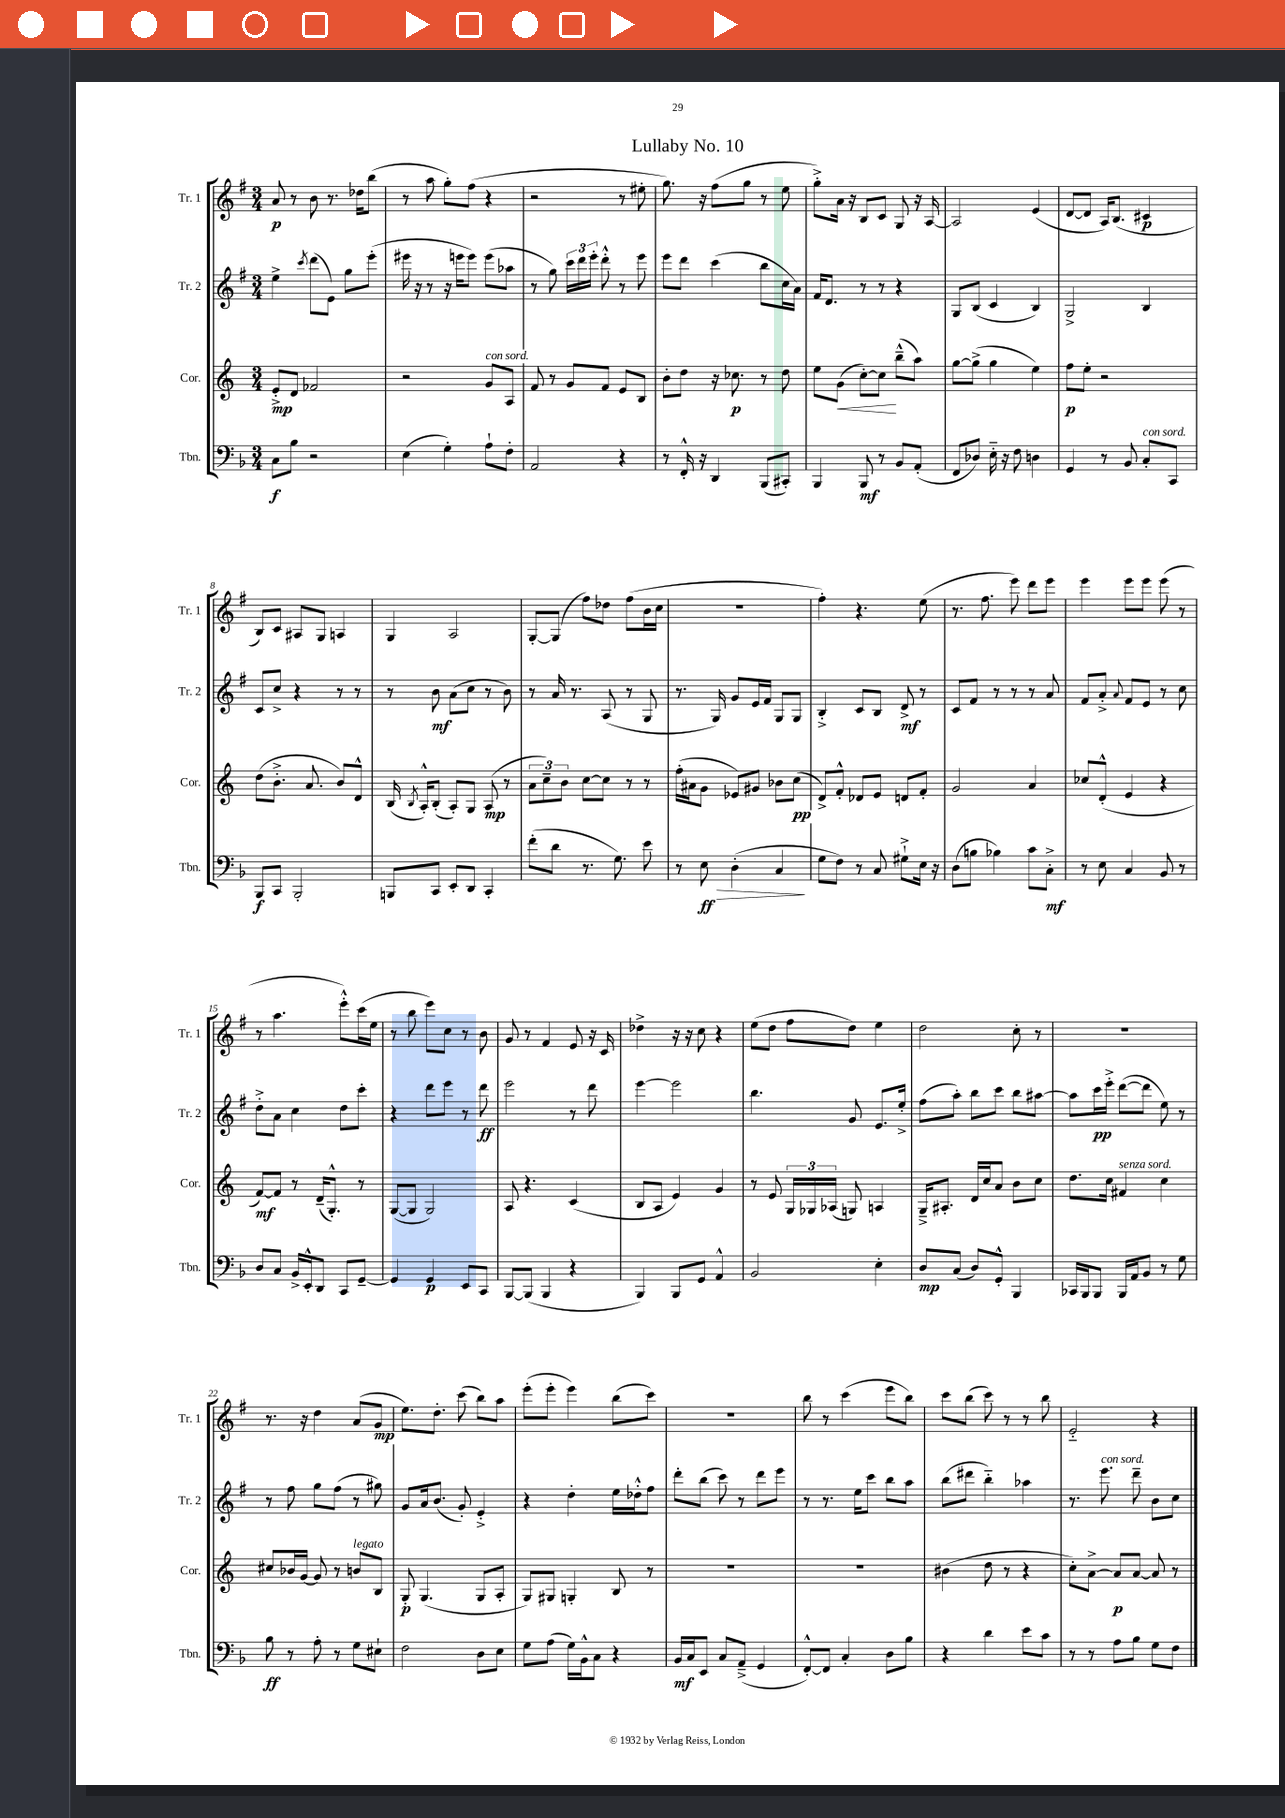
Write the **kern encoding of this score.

**kern	**kern	**kern	**kern
*staff4	*staff3	*staff2	*staff1
*clefF4	*clefG2	*clefG2	*clefG2
*k[b-]	*k[]	*k[f#]	*k[f#]
*M3/4	*M3/4	*M3/4	*M3/4
8C\L	8e'^/L	4ee^\	8a/
8B-\J	8d/J	.	8r
.	.	8qccc/	.
2r	2f-/	(8ddd\L	8b\
.	.	8e\J)	8.r
.	.	8gg\L	.
.	.	.	16dd-\LK
.	.	(8eee'\J	(8bb\J
=	=	=	=
(4E\	2r	16eee#\	8r
.	.	16r	.
.	.	8r	8aa\
4G'\)	.	16r	8gg'\L)
.	.	16eee\LK	.
.	.	8eee\J)	(8ff#\J
8A`\L	8g/L	(8eee\L	4r
8F'\J	8A/J	8aa-\J	.
=	=	=	=
2AA/	8f/	8r	2r
.	8r	8gg\)	.
.	8g/L	24ccc\LL	.
.	.	24ddd\	.
.	.	24eee'\JJ	.
.	8f/J	8ddd'^^\	.
4r	8e/L	8r	8r
.	8B/J	8eee\	8ee#'\
=	=	=	=
8r	8b'\L	8eee\L	8.gg\)
16FF'^^/	8dd\J	8ddd\J	.
16r	.	.	16r
4DD/	16r	(4ccc\	(8ff#\L
.	8.cc-\	.	.
.	.	.	8gg\J
(8BBB-/L	8r	8bb\L	8r
8CC#'/J)	8dd\	16cc\L	8ee\
.	.	16a\JJ)	.
=	=	=	=
4BBB-/	8ee\L	16f#/LK	8gg'^\L)
.	.	8.d/J	.
.	(8g\J	.	16a\Jk
.	.	.	16r
8BBB-/	[8cc'\L)	8r	8B/L
8r	8cc\]J	8r	8c/J
8BB-/L	(8bb~^^\L	4r	8G/
(8AA'/J	8aa\J)	.	16r
.	.	.	[16A/
=	=	=	=
8FF/L	[8gg\L	8G/L	2A/]
8D-/J)	(8gg^\]J	(8B/J	.
16E'~\	4gg\	4c/	.
16r	.	.	.
8F\	.	.	.
4D\	4ee\)	4B/)	(4e/
=	=	=	=
4GG/	8ff\L	2G^/	[8d/L
.	8ee'\J	.	8d/]J
8r	2r	.	16A/LK)
.	.	.	(8.B/J
8BB-/	.	.	.
8C'/L	.	4B/	4c#/
8CC/J	.	.	.
=	=	=	=
8BBB-/L	(8dd\L	8c/L	8B/L)
8CC/J	8.b'^\J	8cc^/J	8c/J
2BBB-'/	.	4r	8A#/L
.	8.a/	.	.
.	.	.	8G/J
.	8b/L)	8r	4A/
.	8d^^/J	8r	.
=	=	=	=
8BBB/L	(16B/	8r	4G/
.	8qB/	.	.
.	16A'^^/LK)	.	.
8CC/J	(8B'/J	8b\	.
8EE'/L	8A'/L)	(8a\L	2A/
8DD/J	8G/J	8cc\J	.
4CC'/	(8A/	8r	.
.	8r	8b\)	.
=	=	=	=
(8f'\L	12a\L	8r	[8G'/L
.	12cc~\)	.	.
8d\J	.	16a/	(8G/]J
.	12b\J	.	.
.	.	8.r	.
8.r	[8cc\L	.	8ff#\L)
.	8cc\]J	(8A/	8dd-\J
8.G\)	.	.	.
.	8r	8r	(8ff#\L
8e\	8r	8G/	16b\L
.	.	.	16cc\JJ
=	=	=	=
8r	(16ff'\LL	8.r	2.r
.	16a#\J	.	.
8E\	8g\J	.	.
.	.	16G/)	.
(4D'\	8e-/L)	8g/L	.
.	8g#/J	16e/L	.
.	.	16f#/JJ	.
4C/	8b-\L	8G/L	.
.	(8cc\J	8G/J	.
=	=	=	=
8G\L	8d^/L)	4B'^/	4ff#'\)
8F\J)	8f'^^/J	.	.
8r	8d-/L	8c/L	4.r
8C/	8e/J	8B/J	.
8G#`^\L	8d/L	8d^/	.
16E\Jk	8f'/J	8r	(8ee\
16r	.	.	.
=	=	=	=
(8D\L	2g/	8c/L	8.r
8B\J	.	8f#/J	.
.	.	.	8.ff#\
4B-\)	.	8r	.
.	.	8r	8eee\)
8c\L	4a/	8r	8ddd\L
8C'^\J	.	8a/	8eee\J
=	=	=	=
8r	8cc-/L	8f#/L	4eee\
8E\	(8d'^^/J	8a'^/J	.
.	.	8qqa/	.
4C/	4e/	8f#/L	8eee\L
.	.	8e/J	8eee\J
8BB-/	4r	8r	(8eee\
8r	.	8cc\	8r
=	=	=	=
8D/L	[8f/L)	8dd'^\L	8r
8C/J	8f/]J	8a\J	4.aa\
16BB-^/LL	8r	4cc\	.
16EE'^^/J	.	.	.
8DD/J	(16d~/LK	.	.
.	8.G'^^/J)	.	.
8CC/L	.	8dd\L	8eee'^^\L)
[8GG~/J	8r	8ccc'\J	(16ccc\L
.	.	.	16ee\JJ
=	=	=	=
4GG/]	([8G/L	4r	8r
.	8G/]J	.	8bb\
4GG/	2G/)	8ddd\L	8eee\L)
.	.	8eee\J	8cc\J
8EE/L	.	8r	8r
8CC/J	.	8ddd\	8b\
=	=	=	=
[8BBB-/L	8A/	2eee\	8g/
(8BBB-/]J	4.r	.	8r
4BBB-/	.	.	4f#/
4r	(4c/	8r	8e/
.	.	8ddd\	16r
.	.	.	16c/
=	=	=	=
4BBB-/)	8B/L	[4eee\	4dd-^\
.	8A/J	.	.
8BBB-/L	4e/)	2eee\]	16r
.	.	.	16r
8GG/J	.	.	8cc\
4AA^^/	4g/	.	4r
=	=	=	=
2BB-/	8r	4.bb\	(8ee\L
.	8e/	.	8dd\J
.	24G/LL	.	8ff#\L
.	24G-/	.	.
.	(24A-/JJ	.	.
.	8G/)	8g/	8dd\J)
4E'\	4A/	8.e/L	4ee\
.	.	16ee'^/Jk	.
=	=	=	=
8D/L	16G~^/LK	(8ff#\L	2dd\
.	8.A#'/J	.	.
(8C/J	.	8aa'\J)	.
8D/L)	16d/LL	8bb\L	.
.	16cc/J	.	.
8GG'^^/J	8a/J	8ccc\J	.
4BBB-/	8b\L	8bb\L	8cc'\
.	8cc\J	[8aa#\J	8r
=	=	=	=
16CC-/LL	8.dd\L	8aa#\]L	2.r
16BBB-/J	.	.	.
8BBB-/J	.	16ccc\L	.
.	16cc\Jk	16eee'^\JJ	.
16BBB-/LL	4f#/	([8ddd\L	.
16AA/J	.	.	.
8BB-/J	.	8ddd\]J	.
8r	4cc\	8ee\)	.
8G\	.	8r	.
=	=	=	=
8B-\	8cc#/L	8r	8.r
8r	16b-/L	8ff#\	.
.	[16g/JJ	.	16r
8A'\	8g/]	8gg\L	4dd\
8r	8r	(8ff#\J	.
8G\L	8b/L	8r	(8a/L
8E#`\J	8B/J	8gg#\)	8g/J
=	=	=	=
2F\	8G'/	8g/L	8.ee\L)
.	(4.G/	16a/k	.
.	.	(8.b/J	8.dd'\J
.	.	8g'/)	(8ccc\
8D\L	8G/L	4e'^/	8bb\L)
8E\J	8A'/J	.	8aa\J
=	=	=	=
8G\L	8G/L)	4r	(8eee'\L
(8A\J	8G#/J	.	8eee'\J
16G\LL)	4G'/	4dd'\	4eee\)
16BB-^^\J	.	.	.
8C\J	.	.	.
4r	8B/	16ee\LL	(8bb\L
.	.	16dd-'^^\J	.
.	8r	8ff#\J	8ccc\J)
=	=	=	=
16BB-/LL	2.r	8ddd'\L	2.r
16C/J	.	.	.
8EE/J	.	(8bb\J	.
8C/L	.	8ccc\)	.
(8AA~^/J	.	8r	.
4GG/	.	8ddd\L	.
.	.	8eee\J	.
=	=	=	=
[8FF'^^/L)	2.r	8r	8bb\
8FF/]J	.	8.r	8r
4C'/	.	.	(4ccc\
.	.	16ee\LK	.
.	.	8ccc\J	.
8D\L	.	8bb\L	8eee\L
8B-\J	.	8aa\J	8bb\J)
=	=	=	=
4r	(4b#\	(8bb\L	8ccc\L
.	.	8ddd#\J	(8bb\J
4d\	8dd\	4bb'~\)	8ccc\)
.	8r	.	8r
8e\L	4r	4aa-\	8r
8c\J	.	.	8bb\
=	=	=	=
8r	8cc'\L)	8.r	2e'~/
8r	[8a^\J	.	.
.	.	8.eee\	.
8A\L	8a/]L	.	.
8B-\J	[8a/J	8ddd~\	.
8G\L	8a/]	8b\L	4r
8F\J	8r	8cc\J	.
==	==	==	==
*-	*-	*-	*-
